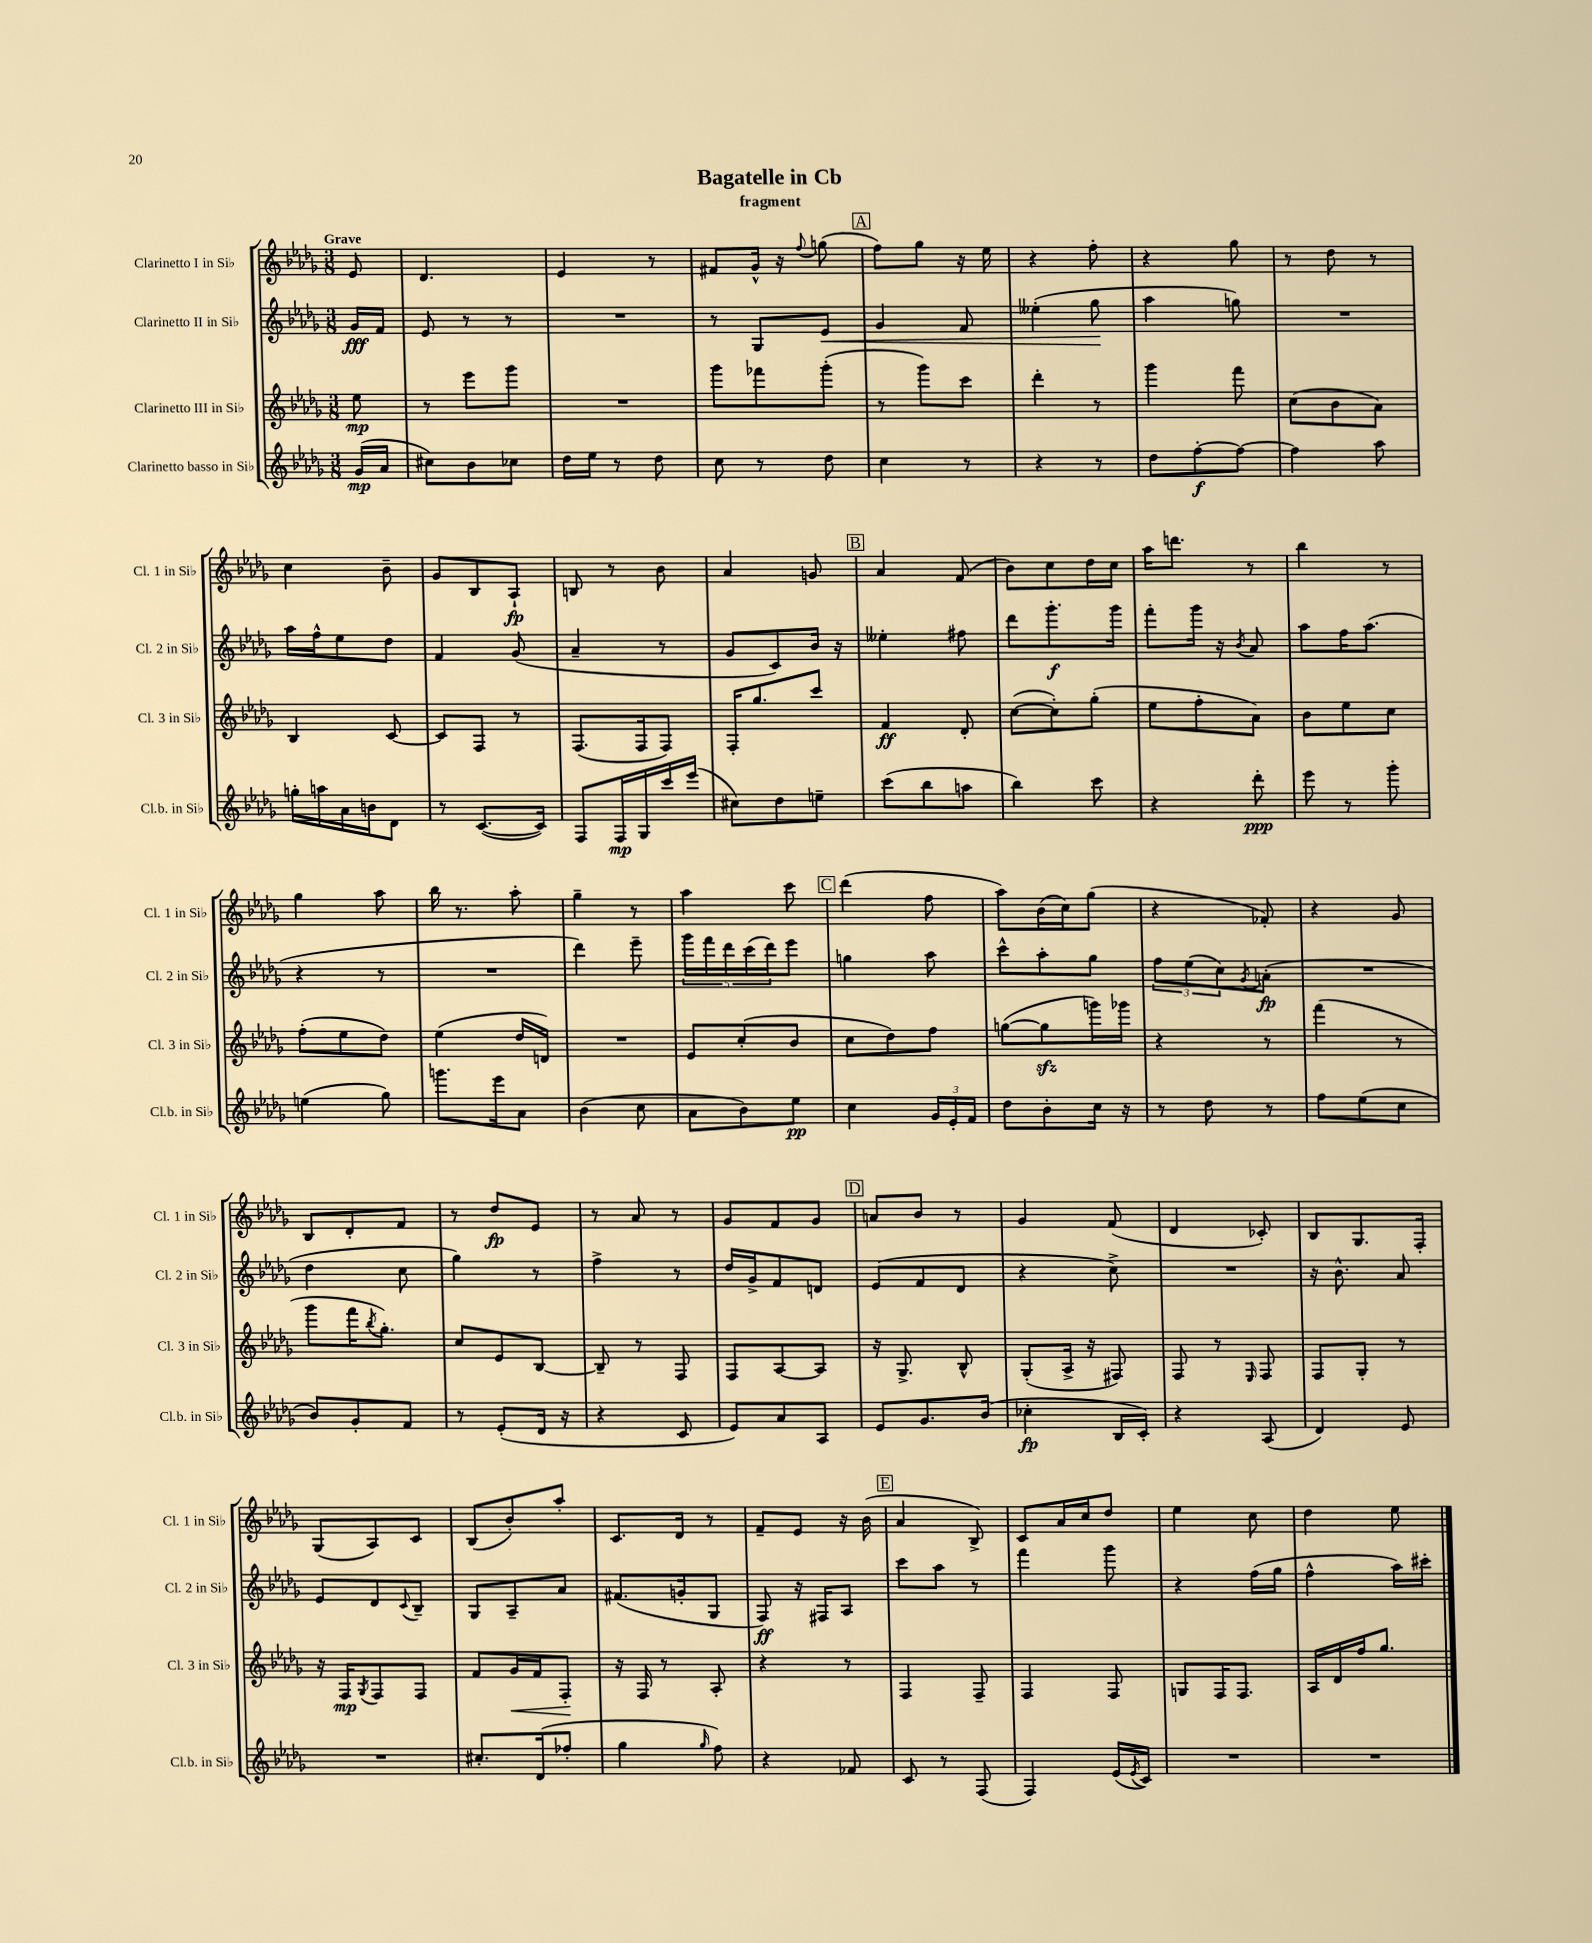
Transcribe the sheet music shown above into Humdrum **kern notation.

**kern	**dynam	**kern	**dynam	**kern	**dynam	**kern	**dynam
*part4	*part4	*part3	*part3	*part2	*part2	*part1	*part1
*staff4	*staff4	*staff3	*staff3	*staff2	*staff2	*staff1	*staff1
*I"Clarinetto basso in Si♭	*	*I"Clarinetto III in Si♭	*	*I"Clarinetto II in Si♭	*	*I"Clarinetto I in Si♭	*
*I'Cl.b. in Si♭	*	*I'Cl. 3 in Si♭	*	*I'Cl. 2 in Si♭	*	*I'Cl. 1 in Si♭	*
*clefG2	*	*clefG2	*	*clefG2	*	*clefG2	*
*k[b-e-a-d-g-]	*	*k[b-e-a-d-g-]	*	*k[b-e-a-d-g-]	*	*k[b-e-a-d-g-]	*
*M3/8	*	*M3/8	*	*M3/8	*	*M3/8	*
=	=	=	=	=	=	=	=
!	!	!	!	!	!	!LO:TX:a:B:t=Grave	!
(16g-/LL	mp	8ee-\	mp	16g-/LL	fff	8e-/	.
16a-/JJ	.	.	.	16f/JJ	.	.	.
=1	=1	=1	=1	=1	=1	=1	=1
8cc#X\L)	.	8r	.	8e-/	.	4.d-/	.
8b-\	.	8eee-\L	.	8r	.	.	.
8cc-X\J	.	8ggg-\J	.	8r	.	.	.
=2	=2	=2	=2	=2	=2	=2	=2
16dd-\LL	.	4.r	.	4.r	.	4e-/	.
16ee-\JJ	.	.	.	.	.	.	.
8r	.	.	.	.	.	.	.
8dd-\	.	.	.	.	.	8r	.
=3	=3	=3	=3	=3	=3	=3	=3
8cc\	.	8ggg-\L	.	8r	.	8f#X/L	.
8r	.	8fff-X\	.	8G-/L	.	16g-^^/Jk	.
.	.	.	.	.	.	16r	.
.	.	.	.	.	.	8qqff/	.
!	!	!	!	!	!LO:HP:b	!	!
8dd-\	.	(8ggg-'\J	.	8e-/J	<	(8ggn\	.
!!LO:REH:place=s1:t=A
=4	=4	=4	=4	=4	=4	=4	=4
4cc\	.	8r	.	4g-/	.	8ff\L)	.
.	.	8ggg-\L)	.	.	.	8gg-\J	.
8r	.	8ccc\J	.	8f/	.	16r	.
.	.	.	.	.	.	16ee-\	.
=5	=5	=5	=5	=5	=5	=5	=5
4r	.	4ddd-'\	.	(4ee--X'\	.	4r	.
8r	.	8r	.	8gg-\	.	8ff'\	.
.	.	.	.	.	[	.	.
=6	=6	=6	=6	=6	=6	=6	=6
8dd-\L	.	4ggg-\	.	4aa-\	.	4r	.
[8ff'\	f	.	.	.	.	.	.
8ff\J_	.	8fff\	.	8ggn\)	.	8gg-\	.
=7	=7	=7	=7	=7	=7	=7	=7
4ff\]	.	(8cc\L	.	4.r	.	8r	.
.	.	8b-\	.	.	.	8dd-\	.
8aa-\	.	8a-\J)	.	.	.	8r	.
!!LO:LB:g=z
=8	=8	=8	=8	=8	=8	=8	=8
16ggn'\LL	.	4B-/	.	16aa-\LL	.	4cc\	.
16aan\	.	.	.	16ff^^\J	.	.	.
16a-\	.	.	.	8ee-\	.	.	.
16bn\J	.	.	.	.	.	.	.
8d-\J	.	[8c/	.	8dd-\J	.	8b-~\	.
=9	=9	=9	=9	=9	=9	=9	=9
8r	.	8c/L]	.	4f/	.	8g-/L	.
([8.c/L	.	8F/J	.	.	.	8B-/	.
.	.	8r	.	(8g-/	.	8A-`/J	fp
16c/Jk])	.	.	.	.	.	.	.
=10	=10	=10	=10	=10	=10	=10	=10
8F/L	.	(8.F/L	.	4a-~/	.	8Bn/	.
16F/L	mp	.	.	.	.	8r	.
16G-/	.	16F/k	.	.	.	.	.
16ccc/	.	8F/J)	.	8r	.	8b-\	.
(16eee-/JJ	.	.	.	.	.	.	.
=11	=11	=11	=11	=11	=11	=11	=11
8cc#X\L)	.	16F'/KL	.	8g-/L	.	4a-/	.
.	.	8.gg-/	.	.	.	.	.
8dd-\	.	.	.	8c/)	.	.	.
8een~\J	.	8ccc/J	.	16b-/Jk	.	8gn/	.
.	.	.	.	16r	.	.	.
!!LO:REH:place=s1:t=B
=12	=12	=12	=12	=12	=12	=12	=12
(8ccc\L	.	4f/	ff	4ee--X'\	.	4a-/	.
8bb-\	.	.	.	.	.	.	.
8aan\J	.	8d-'/	.	8ff#X\	.	(8f/	.
=13	=13	=13	=13	=13	=13	=13	=13
4bb-\)	.	([8cc\L	.	8ddd-\L	.	8b-\L)	.
.	.	8cc'\])	.	8.ggg-'\	f	8cc\	.
8ccc\	.	(8gg-'\J	.	.	.	16dd-\L	.
.	.	.	.	16ggg-\Jk	.	16cc\JJ	.
=14	=14	=14	=14	=14	=14	=14	=14
4r	.	8ee-\L	.	8fff'\L	.	16aa-\KL	.
.	.	.	.	.	.	8.dddn\J	.
.	.	8ff'\	.	16ggg-\Jk	.	.	.
.	.	.	.	16r	.	.	.
.	.	.	.	8qb-/	.	.	.
8ddd-'\	ppp	8a-\J)	.	8a-/	.	8r	.
=15	=15	=15	=15	=15	=15	=15	=15
8eee-\	.	8b-\L	.	8aa-\L	.	4bb-\	.
8r	.	8ee-\	.	16ff\K	.	.	.
.	.	.	.	(8.aa-\J	.	.	.
8ggg-'\	.	8cc\J	.	.	.	8r	.
!!LO:LB:g=z
=16	=16	=16	=16	=16	=16	=16	=16
(4een\	.	(8ff'\L	.	4r	.	4gg-\	.
.	.	8ee-\	.	.	.	.	.
8gg-\)	.	8dd-\J)	.	8r	.	8aa-\	.
=17	=17	=17	=17	=17	=17	=17	=17
8.gggn\L	.	(4ee-\	.	4.r	.	16bb-\	.
.	.	.	.	.	.	8.r	.
16eee-\k	.	.	.	.	.	.	.
8a-\J	.	16dd-/LL	.	.	.	8aa-'\	.
.	.	16dn/JJ)	.	.	.	.	.
=18	=18	=18	=18	=18	=18	=18	=18
(4b-\	.	4.r	.	4ddd-\)	.	4gg-~\	.
8cc\	.	.	.	8eee-~\	.	8r	.
=19	=19	=19	=19	=19	=19	=19	=19
8a-\L	.	8e-/L	.	20ggg-\LL	.	4aa-\	.
.	.	.	.	20fff\	.	.	.
.	.	.	.	20ddd-\	.	.	.
8b-\)	.	(8cc'/	.	.	.	.	.
.	.	.	.	(20ccc\	.	.	.
.	.	.	.	20ddd-\J)	.	.	.
8ee-\J	pp	8b-/J	.	8eee-\J	.	8ccc\	.
!!LO:REH:place=s1:t=C
=20	=20	=20	=20	=20	=20	=20	=20
4cc\	.	8cc\L	.	4ggn\	.	(4ddd-\	.
.	.	8dd-\)	.	.	.	.	.
24g-/LL	.	8ff\J	.	8aa-\	.	8ff\	.
24e-'/	.	.	.	.	.	.	.
24f/JJ	.	.	.	.	.	.	.
=21	=21	=21	=21	=21	=21	=21	=21
8dd-\L	.	([8ggn\L	.	8ccc^^\L	.	8aa-\L)	.
8b-'\	.	8ggzz\]	.	8aa-'\	.	(16b-\L	.
.	.	.	.	.	.	16cc\J)	.
16cc\Jk	.	16gggn\L)	.	8gg-\J	.	(8gg-\J	.
16r	.	16ggg-X\JJ	.	.	.	.	.
=22	=22	=22	=22	=22	=22	=22	=22
8r	.	4r	.	12ff\L	.	4r	.
.	.	.	.	(12ee-\	.	.	.
8dd-\	.	.	.	.	.	.	.
.	.	.	.	12cc\)	.	.	.
.	.	.	.	8qg-/	.	.	.
8r	.	8r	.	(8an'\J	fp	8f-X'/)	.
=23	=23	=23	=23	=23	=23	=23	=23
8ff\L	.	(4fff\	.	4.r	.	4r	.
(8ee-\	.	.	.	.	.	.	.
8cc\J	.	8r	.	.	.	8g-/	.
!!LO:LB:g=z
=24	=24	=24	=24	=24	=24	=24	=24
8b-/L)	.	8ggg-\L	.	4dd-\	.	8B-/L	.
8g-'/	.	16fff\K	.	.	.	8d-'/	.
.	.	8qbb-/	.	.	.	.	.
.	.	8.gg-'\J)	.	.	.	.	.
8f/J	.	.	.	8cc\	.	8f/J	.
=25	=25	=25	=25	=25	=25	=25	=25
8r	.	8cc/L	.	4gg-\)	.	8r	.
(8e-'/L	.	8e-/	.	.	.	8dd-/L	fp
16d-/Jk	.	[8B-/J	.	8r	.	8e-/J	.
16r	.	.	.	.	.	.	.
=26	=26	=26	=26	=26	=26	=26	=26
4r	.	8B-~/]	.	4ff^\	.	8r	.
.	.	8r	.	.	.	8a-/	.
8c/	.	8F/	.	8r	.	8r	.
=27	=27	=27	=27	=27	=27	=27	=27
8e-/L)	.	8F/L	.	16dd-/LL	.	8g-/L	.
.	.	.	.	16g-^/J	.	.	.
8a-/	.	[8A-/	.	8f/	.	8f/	.
8A-/J	.	8A-/J]	.	8dn/J	.	8g-/J	.
!!LO:REH:place=s1:t=D
=28	=28	=28	=28	=28	=28	=28	=28
8e-/L	.	16r	.	(8e-/L	.	8an/L	.
.	.	8.G-^/	.	.	.	.	.
8.g-/	.	.	.	8f/	.	8b-/J	.
.	.	8B-^^/	.	8d-/J	.	8r	.
(16b-/Jk	.	.	.	.	.	.	.
=29	=29	=29	=29	=29	=29	=29	=29
4cc-X'\	fp	(8G-'/L	.	4r	.	4g-/	.
.	.	16A-^/Jk	.	.	.	.	.
.	.	16r	.	.	.	.	.
16B-/LL	.	8F#X/)	.	8cc^\)	.	(8f/	.
16c'/JJ)	.	.	.	.	.	.	.
=30	=30	=30	=30	=30	=30	=30	=30
4r	.	8F/	.	4.r	.	4d-/	.
.	.	8r	.	.	.	.	.
.	.	16qqE-/	.	.	.	.	.
(8A-/	.	8F/	.	.	.	8c-X'/)	.
=31	=31	=31	=31	=31	=31	=31	=31
4d-/)	.	8F/L	.	16r	.	8B-/L	.
.	.	.	.	8.b-^^\	.	.	.
.	.	8G-'/J	.	.	.	8.G-/	.
8e-/	.	8r	.	8a-/	.	.	.
.	.	.	.	.	.	16F'/Jk	.
!!LO:LB:g=z
=32	=32	=32	=32	=32	=32	=32	=32
4.r	.	16r	.	8e-/L	.	(8G-/L	.
.	.	16F/KL	mp	.	.	.	.
.	.	8qG-/	.	.	.	.	.
.	.	8F/	.	8d-/	.	8A-/)	.
.	.	.	.	8qqc/	.	.	.
.	.	8F/J	.	8B-~/J	.	8c/J	.
=33	=33	=33	=33	=33	=33	=33	=33
8.cc#X'/L	.	8f/L	.	8G-/L	.	(8B-/L	.
!	!	!	!LO:HP:b	!	!	!	!
.	.	16g-/L	<	8A-~/	.	8b-'/)	.
(16d-/k	.	16f/J	.	.	.	.	.
8ff-X'/J	.	8F'/J	.	8a-/J	.	8aa-'/J	.
.	.	.	[	.	.	.	.
=34	=34	=34	=34	=34	=34	=34	=34
4gg-\	.	16r	.	(8.f#X/L	.	8.c/L	.
.	.	16F/	.	.	.	.	.
.	.	8r	.	.	.	.	.
.	.	.	.	16gn'/k	.	16d-/Jk	.
16qqgg-/	.	.	.	.	.	.	.
8ff\)	.	8A-'/	.	8G-/J	.	8r	.
=35	=35	=35	=35	=35	=35	=35	=35
4r	.	4r	.	8F/)	ff	8f~/L	.
.	.	.	.	16r	.	8e-/J	.
.	.	.	.	16F#X/KL	.	.	.
8f-X/	.	8r	.	8A-/J	.	16r	.
.	.	.	.	.	.	(16b-\	.
!!LO:REH:place=s1:t=E
=36	=36	=36	=36	=36	=36	=36	=36
8c/	.	4F/	.	8ccc\L	.	4a-/	.
8r	.	.	.	8aa-\J	.	.	.
(8F/	.	8F~/	.	8r	.	8B-^/)	.
=37	=37	=37	=37	=37	=37	=37	=37
4F/)	.	4F/	.	4fff\	.	8c/L	.
.	.	.	.	.	.	16a-/L	.
.	.	.	.	.	.	16cc/J	.
(16e-/LL	.	8F/	.	8ggg-\	.	8dd-/J	.
8qe-/	.	.	.	.	.	.	.
16c/JJ)	.	.	.	.	.	.	.
=38	=38	=38	=38	=38	=38	=38	=38
4.r	.	8Gn/L	.	4r	.	4ee-\	.
.	.	16F/K	.	.	.	.	.
.	.	8.F/J	.	.	.	.	.
.	.	.	.	(16ff\LL	.	8cc\	.
.	.	.	.	16gg-\JJ	.	.	.
=39	=39	=39	=39	=39	=39	=39	=39
4.r	.	16A-/LL	.	4ff^^\	.	4dd-\	.
.	.	16d-/	.	.	.	.	.
.	.	16ff/J	.	.	.	.	.
.	.	8.gg-/J	.	.	.	.	.
.	.	.	.	16aa-\LL)	.	8ee-\	.
.	.	.	.	16ccc#X'\JJ	.	.	.
==	==	==	==	==	==	==	==
*-	*-	*-	*-	*-	*-	*-	*-
